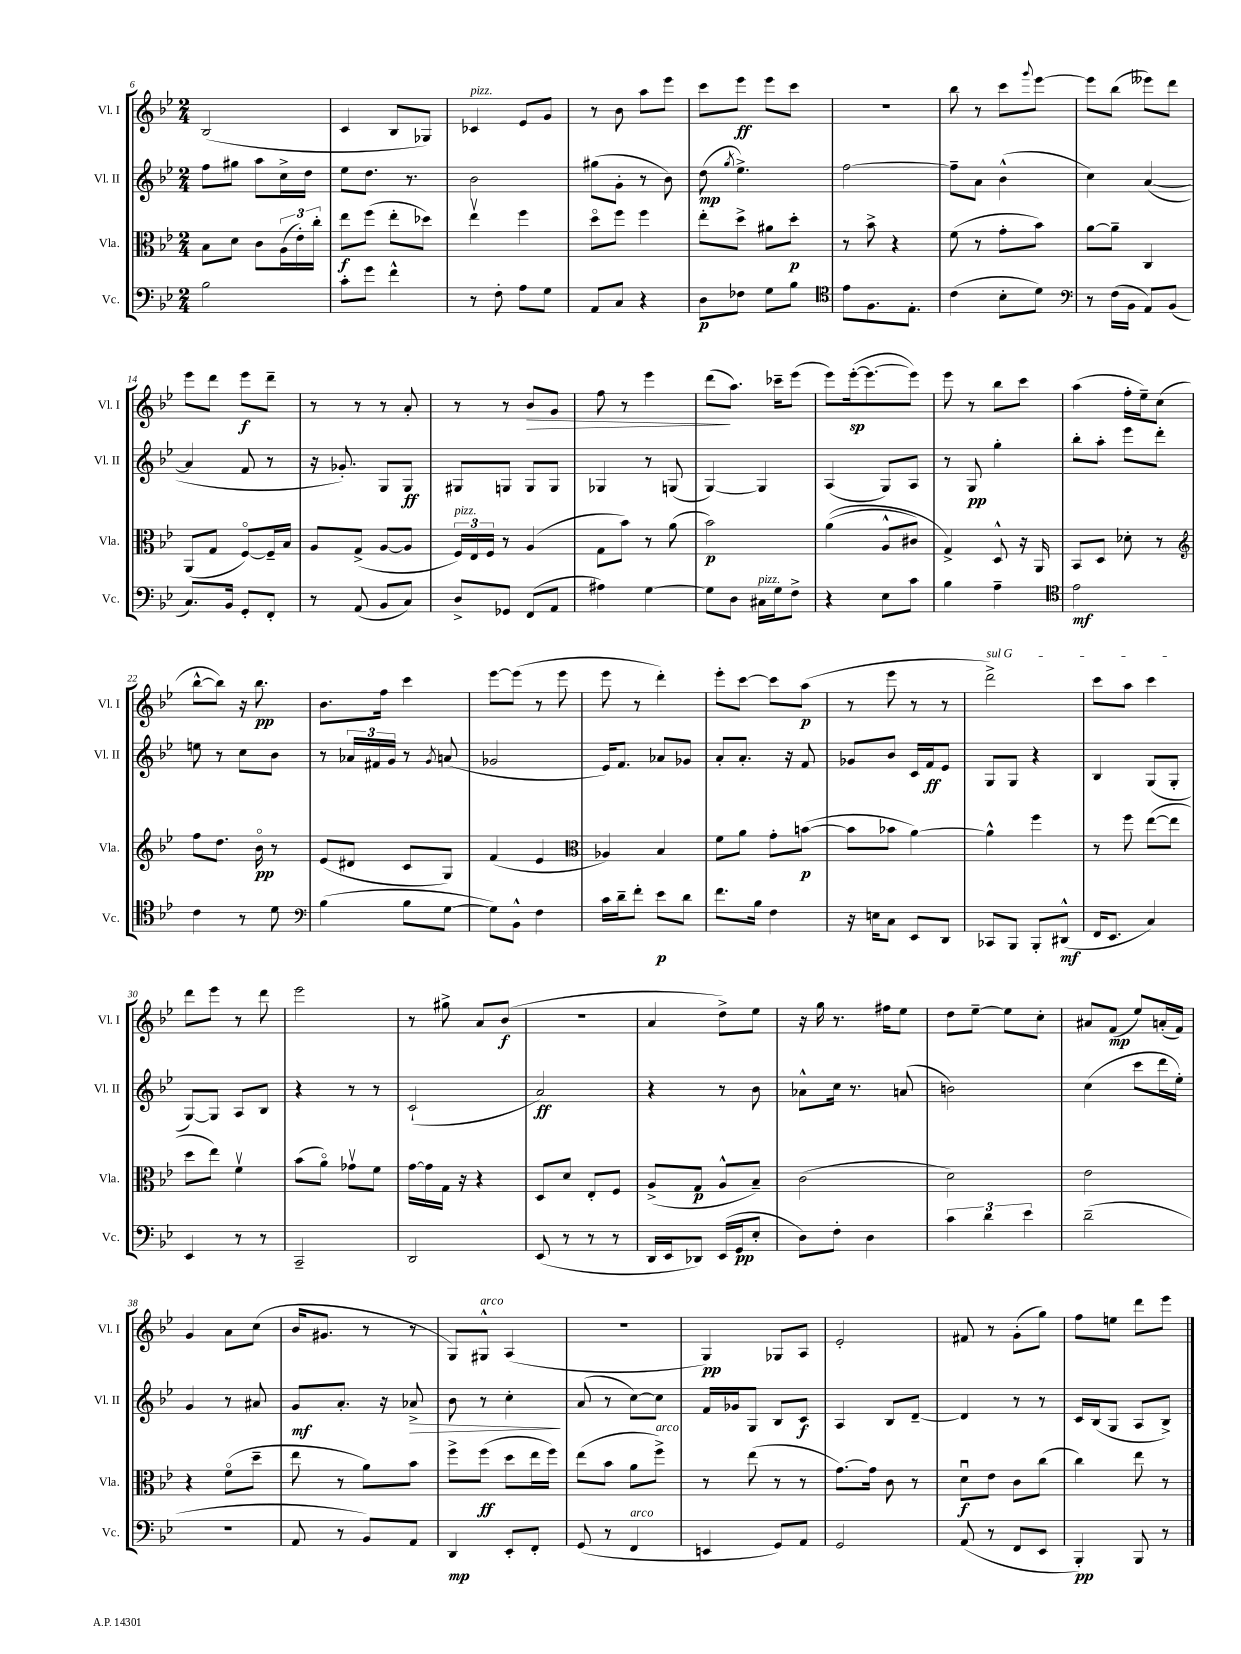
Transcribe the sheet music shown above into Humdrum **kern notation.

**kern	**kern	**kern	**kern
*staff4	*staff3	*staff2	*staff1
*clefF4	*clefC3	*clefG2	*clefG2
*k[b-e-]	*k[b-e-]	*k[b-e-]	*k[b-e-]
*M2/4	*M2/4	*M2/4	*M2/4
2B-	8B-	8ff	(2B-
.	8d	8gg#	.
.	8c	8aa	.
.	(24A	16cc^	.
.	24e-')	.	.
.	.	16dd	.
.	24cc'	.	.
=	=	=	=
8c'	8ee-	8ee-	4c
8g	(8ff	8.dd	.
4f^^	8ee-'	.	8B-
.	.	8.r	.
.	8dd-)	.	8G-)
=	=	=	=
8r	4ee-v	2b-	4c-
8F'	.	.	.
8A	4ff	.	8e-
8G	.	.	8g
=	=	=	=
8AA	8ddo	(8gg#	8r
8C	8ff	8g'	8b-
4r	4ff	8r	8aa
.	.	8b-)	8eee-
=	=	=	=
8D	8ee-'	(8dd	8ccc
.	.	8qgg	.
8F-	8dd^	4.ee-^)	8eee-
8G	8a#	.	8eee-
8B-	8dd'	.	8ccc
=	=	=	=
*clefC4	*	*	*
8e-	8r	[2ff	2r
8.F	8b-^	.	.
.	4r	.	.
8.E-'	.	.	.
=	=	=	=
(4c	(8f	8ff~]	8bb-
.	8r	8a	8r
8B-'	8g'	(4b-^^	8ccc
.	.	.	8qqggg
8d)	8b-)	.	[8eee-
=	=	=	=
*clefF4	*	*	*
8r	[8a	4cc)	8eee-]
(16F	8a~]	.	(8bb-
16BB-	.	.	.
8AA)	4C	([4a	8eee--)
(8BB-	.	.	8ddd
=	=	=	=
8.C)	(8AA	4a]	8eee-
.	8G	.	8ddd
16BB-	.	.	.
8GG'	[8Fo)	8f	8eee-
8FF'	16F~]	8r	8ddd~
.	16B-	.	.
=	=	=	=
8r	8A	16r	8r
.	.	8.g-')	.
(8AA	(8G^	.	8r
8BB-	[8A	8G	8r
8C)	8A]	8G	8a'
=	=	=	=
8D^	24F)	8G#	8r
.	24E-	.	.
.	24F	.	.
8GG-	8r	8G	8r
(8FF	(4A	8G	8b-
8AA	.	8G	8g
=	=	=	=
4A#)	8G	4G-	8ff
.	8b-)	.	8r
[4G	8r	8r	4eee-
.	(8a	(8G	.
=	=	=	=
8G]	2b-)	[4G)	(8ddd
8D	.	.	8.aa)
16C#	.	4G]	.
16G	.	.	16ccc-~
8F^	.	.	(8eee-
=	=	=	=
4r	&((4a	(4A	8eee-)
.	.	.	([16eee-'
.	.	.	8.eee-_
8E-	8A^^	8G)	.
8c	8c#)	8A	8eee-])
=	=	=	=
4B-	4G^&)	8r	8eee-
.	.	8G	8r
4A~	8D^^	4gg'	8bb-
.	16r	.	8ccc
.	16AA	.	.
=	=	=	=
*clefC4	*	*	*
2e-	8BB-	8bb-'	(4aa
.	8D	8aa'	.
.	8d-'	8eee-	16ff'
.	.	.	16ee-~)
.	8r	8ddd'	(8cc
=	=	=	=
*	*clefG2	*	*
4c	8ff	8ee	[8bb-^^
.	8.dd	8r	8bb-])
8r	.	8cc	16r
.	16b-o	.	8.bb-
8d	8r	8b-	.
=	=	=	=
*clefF4	*	*	*
(4B-	(8e-	8r	8.b-
.	8d#	24a-	.
.	.	24f#	.
.	.	.	16ff
.	.	24g	.
8B-	8c	8r	4ccc
.	.	8qg	.
[8G	8G)	(8a	.
=	=	=	=
8G])	(4f	2g-	[8eee-
8BB-^^	.	.	(8eee-]
4F	4e-	.	8r
.	.	.	8eee-
=	=	=	=
*	*clefC3	*	*
16c	4A-)	16e-)	8eee-
16d~	.	8.f	.
8f'	.	.	8r
8e-	4B-	8a-	4ddd')
8d	.	8g-	.
=	=	=	=
8.f	8f	8a'	8eee-'
.	8a	8.a'	[8ccc
16B-	.	.	.
4F	8g'	.	8ccc]
.	.	16r	.
.	([8b	8f	(8aa
=	=	=	=
16r	8b]	8g-	8r
16E	.	.	.
8C	8b-	8b-	8eee-
8EE-	[4a)	16c	8r
.	.	16f	.
8DD	.	8e-	8r
=	=	=	=
8CC-	4a^^]	8G	2ddd^)
8BBB-	.	8G	.
8BBB-'	4ff	4r	.
(8DD#^^	.	.	.
=	=	=	=
16FF	8r	4B-	8ccc
8.EE-	.	.	.
.	8ff	.	8aa
4C)	([8ee-	(8G	4ccc
.	8ee-]	8G'	.
=	=	=	=
4EE-	8dd	[8G)	8ddd
.	8ee-)	8G]	8eee-
8r	4fv	8A	8r
8r	.	8B-	8ddd
=	=	=	=
2CC~	(8b-	4r	2eee-
.	8ao)	.	.
.	8g-v	8r	.
.	8f	8r	.
=	=	=	=
2DD	[16g	(2c`	8r
.	16g]	.	.
.	16G	.	8gg#^
.	16r	.	.
.	4r	.	8a
.	.	.	(8b-
=	=	=	=
(8EE-	8D	2a)	2r
8r	8d	.	.
8r	8E-'	.	.
8r	8F	.	.
=	=	=	=
16DD	(8A^	4r	4a
16EE-	.	.	.
8DD-)	8G	.	.
(16EE-	8A^^	8r	8dd^)
16GG	.	.	.
8E-'	8B-~)	8b-	8ee-
=	=	=	=
8D)	(2c	8a-^^	16r
.	.	.	16gg
8F'	.	16cc	8.r
.	.	8.r	.
4D	.	.	.
.	.	.	16ff#
.	.	(8a	8ee-
=	=	=	=
6c	2d)	2b)	8dd
.	.	.	[8ee-~
6d	.	.	.
.	.	.	8ee-]
6e-	.	.	.
.	.	.	8cc'
=	=	=	=
(2d~	2e-	(4cc	8a#
.	.	.	(8f
.	.	8ccc	8ee-)
.	.	16ddd	(16a'
.	.	16ee-')	16f)
=	=	=	=
2r	4r	4g	4g
.	(8fo	8r	8a
.	8dd~	8a#	(8cc
=	=	=	=
8AA	8ee-	8g	16b-
.	.	.	8.g#
8r	8r	8.a'	.
8BB-)	8a)	.	8r
.	.	16r	.
8AA	8b-	8a-^	8r
=	=	=	=
4DD	8ff^	8b-	8G)
.	(8ff	8r	8G#^^
8EE-'	8dd	4cc'	(4A
8FF'	16ee-	.	.
.	16ff)	.	.
=	=	=	=
(8GG	(8ee-	(8a	2r
8r	8b-	8r	.
4FF	8a	[8cc)	.
.	8ff^)	8cc]	.
=	=	=	=
4EE	8r	16f	4G)
.	.	16g-	.
.	(8ee-	8G	.
8GG)	8r	8B-	8G-
8AA	8r	8c	8A
=	=	=	=
2GG	[8.g)	4A	2e-'
.	16g]	.	.
.	8c	8B-	.
.	8r	[8d~	.
=	=	=	=
(8AA	8du	4d]	8f#
8r	8e-	.	8r
8FF	8c	8r	(8g'
8EE-	(8cc	8r	8gg)
=	=	=	=
4BBB-')	4cc)	16c	8ff
.	.	(16B-	.
.	.	8G	8ee
8BBB-	8ee-	8A	8ddd
8r	8r	8B-^)	8eee-
==	==	==	==
*-	*-	*-	*-
